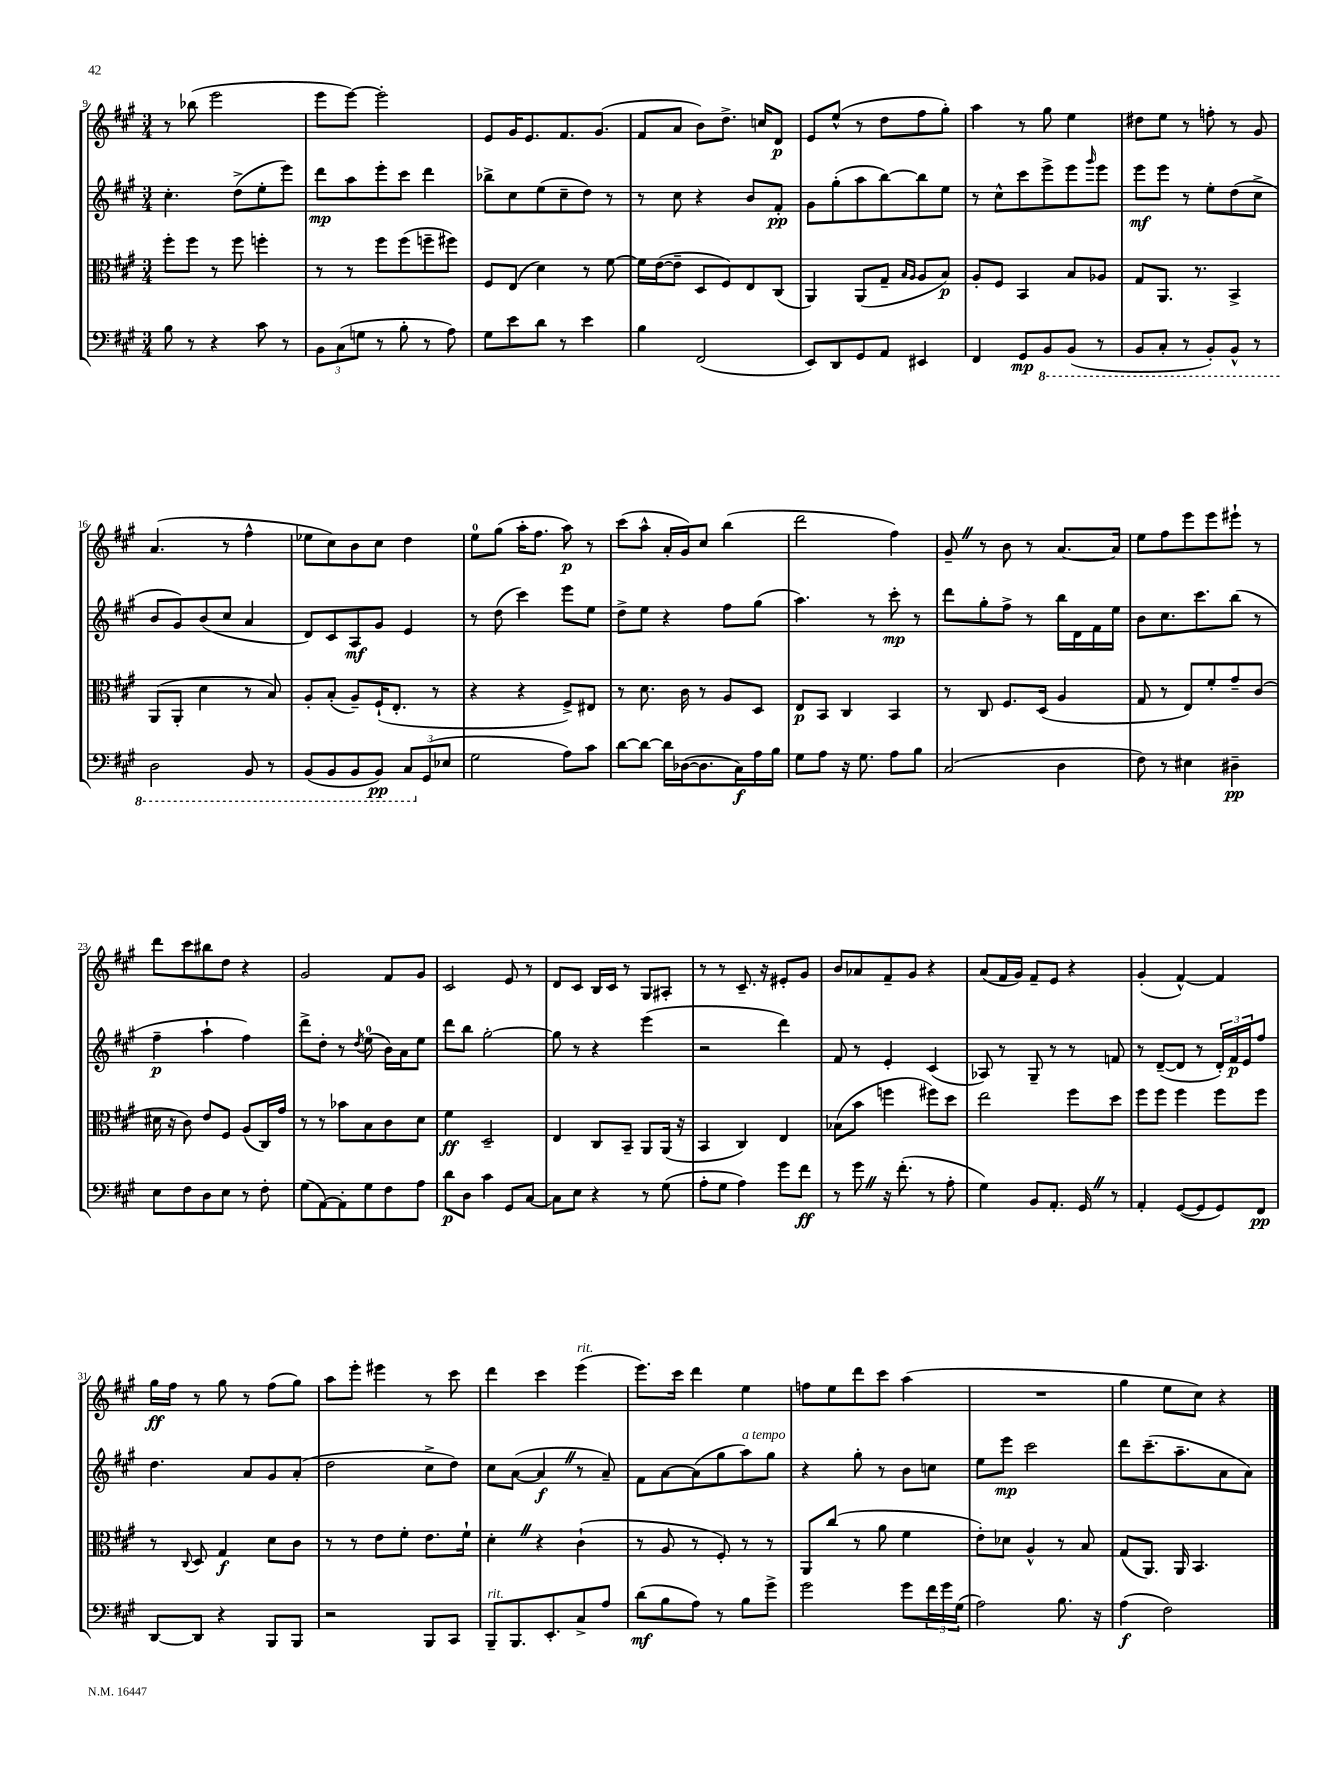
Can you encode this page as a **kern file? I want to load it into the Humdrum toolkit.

**kern	**kern	**kern	**kern
*staff4	*staff3	*staff2	*staff1
*clefF4	*clefC3	*clefG2	*clefG2
*k[f#c#g#]	*k[f#c#g#]	*k[f#c#g#]	*k[f#c#g#]
*M3/4	*M3/4	*M3/4	*M3/4
8B\	8ff#'\L	4.cc#'\	8r
8r	8ff#\J	.	(8bb-\
4r	8r	.	2eee\
.	8ff#\	(8dd^\L	.
8c#\	4ff'\	8ee'\	.
8r	.	8eee\J)	.
=	=	=	=
12BB\L	8r	8ddd\L	8eee\L
(12C#\	.	.	.
.	8r	8aa\	[8eee\J)
12G\J	.	.	.
8r	8ff#\L	8eee'\	2eee'\]
8B'\	(8ff#\	8ccc#\J	.
8r	8ff~\	4ddd\	.
8A\)	8ff#\J)	.	.
=	=	=	=
8G#\L	8F#/L	8bb-^\L	8e/L
8e\	(8E/J	8cc#\	16g#/K
.	.	.	8.e/
8d\J	4d\)	(8ee\	.
8r	.	8cc#~\	8.f#/
4e\	8r	8dd\J)	.
.	.	.	(8.g#/J
.	[8f#\	8r	.
=	=	=	=
4B\	16f#\]LL	8r	8f#/L
.	([16e\J	.	.
.	8e~\]J	8cc#\	8a/J
(2FF#/	8D/L	4r	8b\L)
.	8F#/)	.	8.dd^\J
.	8E/	8b/L	.
.	.	.	16cc/LK
.	(8C#/J	8f#'/J	8d/J
=	=	=	=
8EE/L)	4AA/)	8g#\L	8e/L
8DD/	.	(8gg#'\	(8ee^^/J
8GG#/	(8AA/L	8aa\	8r
8AA/J	8G#~/J	[8bb\)	8dd\L
.	16qqB/LL	.	.
.	16qqA/JJ	.	.
4EE#/	8A/L	8bb\]	8ff#\
.	8B/J)	8ee\J	8gg#'\J)
=	=	=	=
4FF#/	8A'/L	8r	4aa\
.	8F#/J	8cc#^^\L	.
8GG#/L	4BB/	8ccc#\	8r
8BBB/	.	8eee^\	8gg#\
(8BBB/J	8B/L	8eee\	4ee\
.	.	16qqggg#/	.
8r	8A-/J	8eee\J	.
=	=	=	=
8BBB/L	8G#/L	8eee\L	8dd#\L
8CC#'/J	8.AA/J	8eee\J	8ee\J
8r	.	8r	8r
.	8.r	.	.
8BBB'/L)	.	8ee'\L	8ff'\
8BBB^^/J	4BB^/	(8dd\	8r
8r	.	8cc#^\J	8g#/
=	=	=	=
2DD\	(8AA/L	8b/L	(4.a/
.	8AA'/J	8g#/)	.
.	4d\	(8b/	.
.	.	8cc#/J	8r
8BBB/	8r	4a/	4ff#^^\
8r	8B/)	.	.
=	=	=	=
(8BBB/L	8A'/L	8d/L)	8ee-\L
8BBB/	(8B'/J	8c#/	8cc#\)
8BBB/	8A~/L)	8A/	8b\
8BBB/J)	(16F#`/K	8g#/J	8cc#\J
.	8.E'/J	.	.
12CC#/L	.	4e/	4dd\
(12GG#/	.	.	.
.	8r	.	.
12E-/J	.	.	.
=	=	=	=
2G#\	4r	8r	8ee\L
.	.	(8dd\	(8gg#\J
.	4r	4ccc#\)	16aa'\LK
.	.	.	8.ff#\J
8A\L)	8F#^/L)	8eee\L	8aa\)
8c#\J	8E#/J	8ee\J	8r
=	=	=	=
[8d\L	8r	8dd^\L	(8ccc#\L
8d\_J	8.d\	8ee\J	8aa^^\J
16d\]LL	.	4r	16a'/LL
([16D-\J	16c#\	.	16g#/J)
8.D-\]	8r	.	8cc#/J
.	8A/L	8ff#\L	(4bb\
16C#\L)	.	.	.
16A\	8D/J	(8gg#\J	.
16B\JJ	.	.	.
=	=	=	=
8G#\L	8E/L	4.aa\)	2ddd\
8A\J	8BB/J	.	.
16r	4C#/	.	.
8.G#\	.	.	.
.	.	8r	.
8A\L	4BB/	8ccc#'\	4ff#\)
8B\J	.	8r	.
=	=	=	=
(2C#/	8r	8ddd\L	8g#~/
.	8C#/	8gg#'\	8r
.	8.F#/L	8ff#^\J	8b\
.	.	8r	8r
.	(16D/Jk	.	.
4D\	4A/	16bb\LL	[8.a/L
.	.	16d\	.
.	.	16f#\	.
.	.	16ee\JJ	16a/]Jk
=	=	=	=
8F#\)	8G#/	8b\L	8ee\L
8r	8r	8.cc#\	8ff#\
4E#\	8E/L)	.	8eee\
.	.	8.ccc#\	.
.	8f#'/	.	8eee\
4D#~\	8g#~/	(8bb\J	8eee#`\J
.	(8c#/J	8r	8r
=	=	=	=
8E\L	16d#\	4ff#~\	8ddd\L
.	16r	.	.
8F#\	8c#\)	.	8ccc#\
8D\	8e/L	4aa`\	8bb#\
8E\J	8F#/J	.	8dd\J
8r	(8A/L	4ff#\)	4r
8F#'\	16C#/L)	.	.
.	16g#/JJ	.	.
=	=	=	=
(8G#\L	8r	8ddd^\L	2g#/
[8AA\)	8r	8dd'\J	.
8AA'\]	8b-\L	8r	.
.	.	8qdd/	.
8G#\	8B\	(8ee\	.
8F#\	8c#\	16b\LL)	8f#/L
.	.	16a\J	.
8A\J	8d\J	8ee\J	8g#/J
=	=	=	=
8d\L	4f#\	8ddd\L	2c#/
8D\J	.	8bb\J	.
4c#\	2D~/	[2gg#'\	.
8GG#/L	.	.	8e/
[8C#/J	.	.	8r
=	=	=	=
8C#\]L	4E/	8gg#\]	8d/L
8E\J	.	8r	8c#/J
4r	8C#/L	4r	16B/LL
.	.	.	16c#/JJ
.	8BB~/J	.	8r
8r	8AA/L	(4eee\	8G#/L
(8G#\	(16AA/Jk	.	8A#'/J
.	16r	.	.
=	=	=	=
8A'\L	4BB/	2r	8r
8G#\J	.	.	8r
4A\)	4C#/)	.	8.c#~/
.	.	.	16r
8g#\L	4E/	4ddd\)	8e#'/L
8f#\J	.	.	8g#/J
=	=	=	=
8r	(8B-\L	8f#/	8b/L
8g#\	8b\J	8r	8a-/
16r	4ff\	4e'/	8f#~/
(8.f#'\	.	.	.
.	.	.	8g#/J
8r	8ff#\L)	(4c#/	4r
8A'\	8dd\J	.	.
=	=	=	=
4G#\)	2ee\	8A-/)	(8a/L
.	.	8r	16f#/L
.	.	.	16g#/JJ)
8BB/L	.	8G#~/	8f#~/L
8.AA'/J	.	8r	8e/J
.	8ff#\L	8r	4r
16GG#/	.	.	.
8r	8dd\J	8f/	.
=	=	=	=
4AA'/	8ff#\L	8r	(4g#'/
.	8ff#\J	([8d~/L	.
([8GG#/L	4ff#\	8d/]J	[4f#^^/)
8GG#/]	.	8r	.
8GG#/)	8ff#\L	24d'/LL)	4f#/]
.	.	24f#/	.
.	.	24e/J	.
8FF#/J	8ff#\J	8ff#/J	.
=	=	=	=
[8DD/L	8r	4.dd\	16gg#\LL
.	.	.	16ff#\JJ
.	8qqC#/	.	.
8DD/]J	8D/	.	8r
4r	4G#/	.	8gg#\
.	.	8a/L	8r
8BBB/L	8d\L	8g#/	(8ff#\L
8BBB/J	8c#\J	(8a'/J	8gg#\J)
=	=	=	=
2r	8r	2dd\	8aa\L
.	8r	.	8eee'\J
.	8e\L	.	4eee#\
.	8f#'\J	.	.
8BBB/L	8.e\L	8cc#^\L	8r
8CC#/J	.	8dd\J)	8ccc#\
.	16f#`\Jk	.	.
=	=	=	=
8BBB~/L	4d'\	8cc#\L	4ddd\
8.BBB/	.	([8a\J	.
.	4r	4a/]	4ccc#\
8.EE'/	.	.	.
8C#^/	(4c#`\	8r	(4eee\
8A/J	.	8a~/)	.
=	=	=	=
(8d\L	8r	8f#\L	8.eee\L)
8B\	8A/	[8a\	.
.	.	.	16ccc#\Jk
8A\J)	8r	(8a\]	4ddd\
8r	8F#'/)	8gg#\	.
8B\L	8r	8aa\)	4ee\
8g#^\J	8r	8gg#\J	.
=	=	=	=
2g#\	8AA/L	4r	8ff\L
.	(8cc#/J	.	8ee\
.	8r	8gg#'\	8ddd\
.	8a\	8r	8ccc#\J
8g#\L	4f#\	8b\L	(4aa\
24f#\L	.	8cc\J	.
24g#\	.	.	.
(24G#\JJ	.	.	.
=	=	=	=
2A\)	8e'\L)	8ee\L	2.r
.	8d-\J	8eee\J	.
.	4A^^/	2ccc#\	.
8.B\	8r	.	.
.	8B/	.	.
16r	.	.	.
=	=	=	=
(4A\	(8G#/L	8ddd\L	4gg#\
.	8.AA/J)	(8.ccc#~\	.
2F#\)	.	.	8ee\L
.	16AA/	8.aa~\	.
.	4.BB/	.	8cc#\J)
.	.	8a\	4r
.	.	8a\J)	.
==	==	==	==
*-	*-	*-	*-
